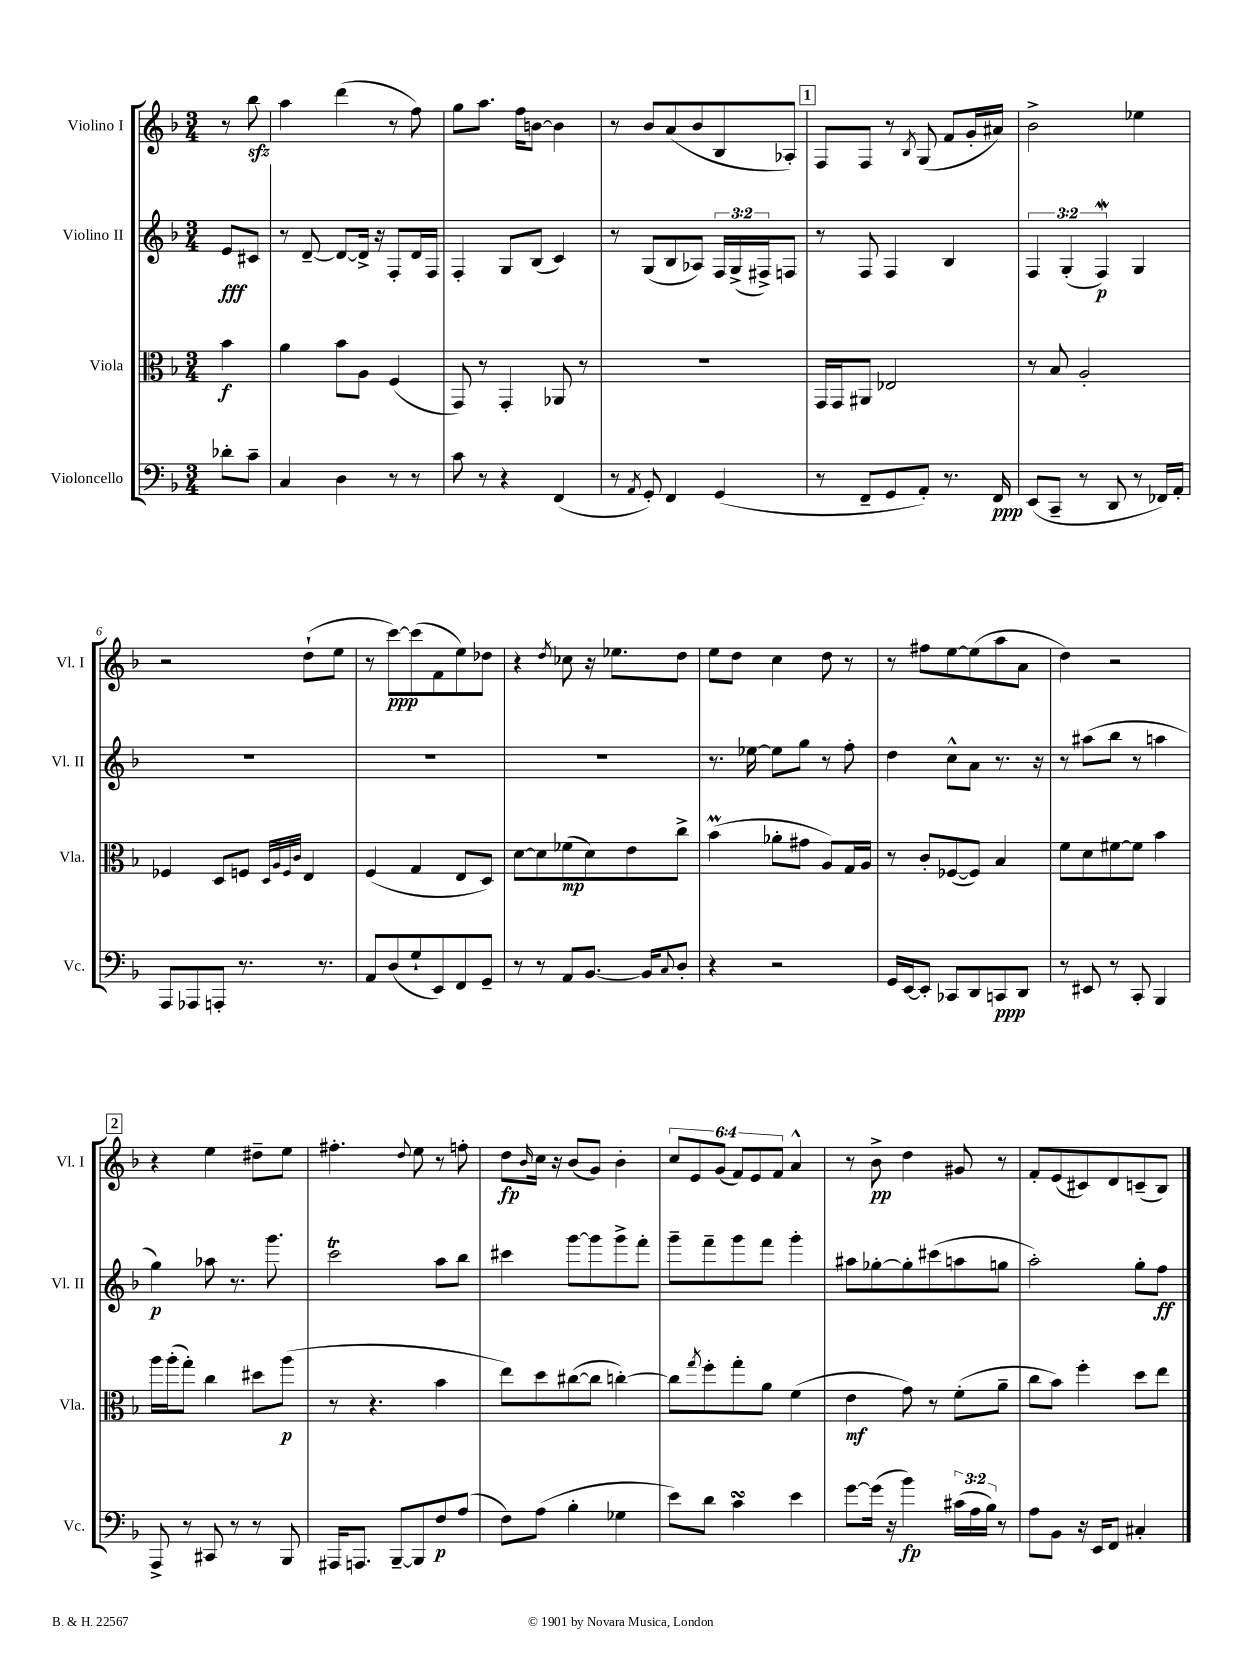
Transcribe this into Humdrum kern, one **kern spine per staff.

**kern	**dynam	**kern	**dynam	**kern	**dynam	**kern	**dynam
*part4	*part4	*part3	*part3	*part2	*part2	*part1	*part1
*staff4	*staff4	*staff3	*staff3	*staff2	*staff2	*staff1	*staff1
*I"Violoncello	*	*I"Viola	*	*I"Violino II	*	*I"Violino I	*
*I'Vc.	*	*I'Vla.	*	*I'Vl. II	*	*I'Vl. I	*
*clefF4	*	*clefC3	*	*clefG2	*	*clefG2	*
*k[b-]	*	*k[b-]	*	*k[b-]	*	*k[b-]	*
*M3/4	*	*M3/4	*	*M3/4	*	*M3/4	*
=	=	=	=	=	=	=	=
8d-X'\L	.	4b-\	f	8e/L	fff	8r	.
8c~\J	.	.	.	8c#X/J	.	8bb-zz\	.
=1	=1	=1	=1	=1	=1	=1	=1
4C/	.	4a\	.	8r	.	4aa\	.
.	.	.	.	[8d~/	.	.	.
4D\	.	8b-\L	.	8d/L_	.	(4ddd\	.
.	.	8A\J	.	16d^/Jk]	.	.	.
.	.	.	.	16r	.	.	.
8r	.	(4F/	.	8F'/L	.	8r	.
8r	.	.	.	16d/L	.	8ff\)	.
.	.	.	.	16F/JJ	.	.	.
=2	=2	=2	=2	=2	=2	=2	=2
8c\	.	8GG/)	.	4F'/	.	8gg\L	.
8r	.	8r	.	.	.	8.aa\J	.
4r	.	4GG'/	.	8G/L	.	.	.
.	.	.	.	.	.	16ff\KL	.
.	.	.	.	(8B-/J	.	[8bn\J	.
(4FF/	.	8AA-X/	.	4c/)	.	4b\]	.
.	.	8r	.	.	.	.	.
=3	=3	=3	=3	=3	=3	=3	=3
8r	.	2.r	.	8r	.	8r	.
8qAA/	.	.	.	.	.	.	.
8GG'/)	.	.	.	(8G/L	.	8b-/L	.
4FF/	.	.	.	8B-/	.	(8a/	.
.	.	.	.	8A-X/J)	.	8b-/	.
(4GG/	.	.	.	24F/LL	.	8B-/	.
.	.	.	.	(24G^/	.	.	.
.	.	.	.	24F#X^/J)	.	.	.
.	.	.	.	8Fn/J	.	8A-X'/J)	.
!!LO:REH:place=s1:t=1
=4	=4	=4	=4	=4	=4	=4	=4
8r	.	16GG/LL	.	8r	.	8F/L	.
.	.	16GG/J	.	.	.	.	.
8FF~/L	.	8AA#X/J	.	8F/	.	8F/J	.
8GG/	.	2E-X/	.	4F/	.	8r	.
.	.	.	.	.	.	8qB-/	.
8AA'/J)	.	.	.	.	.	(8G/	.
8.r	.	.	.	4B-/	.	8f/L	.
.	.	.	.	.	.	16g'/L	.
16FF/	ppp	.	.	.	.	16a#X/JJ)	.
=5	=5	=5	=5	=5	=5	=5	=5
(8EE/L	.	8r	.	6F/	.	2b-^\	.
8CC~/J	.	8B-/	.	.	.	.	.
.	.	.	.	(6G'/	.	.	.
8r	.	2A'/	.	.	.	.	.
.	.	.	.	6Fw/)	p	.	.
8DD/	.	.	.	.	.	.	.
8r	.	.	.	4G/	.	4ee-X\	.
16FF-X/LL)	.	.	.	.	.	.	.
16AA'/JJ	.	.	.	.	.	.	.
!!LO:LB:g=z
=6	=6	=6	=6	=6	=6	=6	=6
8AAA/L	.	4F-X/	.	2.r	.	2r	.
8AAA-X/	.	.	.	.	.	.	.
8AAAn'/J	.	8D/L	.	.	.	.	.
8.r	.	8Fn/J	.	.	.	.	.
.	.	32qqD/LLL	.	.	.	.	.
.	.	32qqA/	.	.	.	.	.
.	.	32qqF/	.	.	.	.	.
.	.	32qqc/JJJ	.	.	.	.	.
.	.	4E/	.	.	.	(8dd`\L	.
8.r	.	.	.	.	.	.	.
.	.	.	.	.	.	8ee\J	.
=7	=7	=7	=7	=7	=7	=7	=7
8AA/L	.	(4F/	.	2.r	.	8r	.
(8D/	.	.	.	.	.	[8ccc\L)	ppp
8G`/	.	4G/	.	.	.	(8ccc\]	.
8EE/)	.	.	.	.	.	8f\	.
8FF/	.	8E/L	.	.	.	8ee\)	.
8GG~/J	.	8D/J)	.	.	.	8dd-X\J	.
=8	=8	=8	=8	=8	=8	=8	=8
8r	.	[8d\L	.	2.r	.	4r	.
8r	.	8d\]	.	.	.	.	.
.	.	.	.	.	.	8qdd/	.
8AA/L	.	(8f-X\	mp	.	.	8cc-X\	.
[8.BB-/J	.	8d\)	.	.	.	16r	.
.	.	.	.	.	.	8.ee-X\L	.
.	.	8e\	.	.	.	.	.
16BB-/KL]	.	.	.	.	.	.	.
8qqC/	.	.	.	.	.	.	.
8D'/J	.	8cc^\J	.	.	.	8dd\J	.
=9	=9	=9	=9	=9	=9	=9	=9
4r	.	(4b-M\	.	8.r	.	8ee\L	.
.	.	.	.	.	.	8dd\J	.
.	.	.	.	[16ee-X\	.	.	.
2r	.	8a-X'\L	.	8ee-\L]	.	4cc\	.
.	.	8g#X\J	.	8gg\J	.	.	.
.	.	8A/L)	.	8r	.	8dd\	.
.	.	16G/L	.	8ff'\	.	8r	.
.	.	16A/JJ	.	.	.	.	.
=10	=10	=10	=10	=10	=10	=10	=10
16GG/LL	.	8r	.	4dd\	.	8r	.
[16EE/J	.	.	.	.	.	.	.
8EE'/J]	.	8c'/L	.	.	.	8ff#X\L	.
8CC-X/L	.	([8F-X/	.	8cc^^\L	.	[8ee\	.
8DD/	.	8F-/J])	.	8a\J	.	(8ee\]	.
8CCn/	ppp	4B-/	.	8.r	.	8aa\	.
8DD/J	.	.	.	.	.	8a\J	.
.	.	.	.	16r	.	.	.
=11	=11	=11	=11	=11	=11	=11	=11
8r	.	8f\L	.	8r	.	4dd\)	.
8EE#X/	.	8d\	.	(8aa#X\L	.	.	.
8r	.	[8f#X\	.	8bb-\J	.	2r	.
8CC'/	.	8f#\J]	.	8r	.	.	.
4BBB-/	.	4b-\	.	4aan\	.	.	.
!!LO:LB:g=z
!!LO:REH:place=s1:t=2
=12	=12	=12	=12	=12	=12	=12	=12
8AAA^/	.	16aa\LL	.	4gg\)	p	4r	.
.	.	(16aa'\J	.	.	.	.	.
8r	.	8gg'\J)	.	.	.	.	.
8CC#X/	.	4cc\	.	8aa-X\	.	4ee\	.
8r	.	.	.	8.r	.	.	.
8r	.	8dd#X\L	.	.	.	8dd#X~\L	.
.	.	.	.	8.ggg\	.	.	.
8BBB-/	.	(8aa\J	p	.	.	8ee\J	.
=13	=13	=13	=13	=13	=13	=13	=13
16AAA#X/KL	.	8r	.	2cccT\	.	4.ff#X'\	.
8.AAAn/J	.	.	.	.	.	.	.
.	.	4.r	.	.	.	.	.
[8BBB-~/L	.	.	.	.	.	.	.
.	.	.	.	.	.	8qqdd/	.
8BBB-/]	.	.	.	.	.	8ee\	.
8F/	p	4b-\	.	8aa\L	.	8r	.
(8A/J	.	.	.	8bb-\J	.	8ffn'\	.
=14	=14	=14	=14	=14	=14	=14	=14
8F\L)	.	8ee\L)	.	4ccc#X\	.	8dd\L	fp
.	.	.	.	.	.	16qqb-/	.
(8A\J	.	8dd\	.	.	.	16cc\Jk	.
.	.	.	.	.	.	16r	.
4B-'\	.	([8cc#X\	.	[8ggg\L	.	(8b-/L	.
.	.	8cc#\J]	.	8ggg\]	.	8g/J)	.
4G-X\	.	[4ccn'\)	.	8ggg^\	.	4b-'\	.
.	.	.	.	8fff'\J	.	.	.
=15	=15	=15	=15	=15	=15	=15	=15
8e\L)	.	8cc\L]	.	8ggg~\L	.	12cc/L	.
.	.	.	.	.	.	12e/	.
.	.	8qgg/	.	.	.	.	.
8d\J	.	8ff'\	.	8fff~\	.	.	.
.	.	.	.	.	.	(12g/J	.
4csSSS\	.	8gg'\	.	8ggg\	.	12f/L)	.
.	.	.	.	.	.	12e/	.
.	.	8a\J	.	8fff\J	.	.	.
.	.	.	.	.	.	12f/J	.
4e\	.	(4f\	.	4ggg'\	.	4a^^/	.
=16	=16	=16	=16	=16	=16	=16	=16
[8g\L	.	4e\	mf	8aa#X\L	.	8r	.
(16g\Jk]	.	.	.	[8gg-X'\	.	8b-^\	pp
16r	.	.	.	.	.	.	.
4b-\)	fp	8g\)	.	8gg-'\]	.	4dd\	.
.	.	8r	.	(8ccc#X\	.	.	.
(24c#X\LL	.	(8f'\L	.	8aan\	.	8g#X/	.
24A\	.	.	.	.	.	.	.
24B-\JJ)	.	.	.	.	.	.	.
8r	.	8a~\J	.	8ggn\J	.	8r	.
=17	=17	=17	=17	=17	=17	=17	=17
8A\L	.	8cc\L	.	2aa'\)	.	8f'/L	.
8BB-\J	.	8b-\J)	.	.	.	(8e/	.
16r	.	4ff'\	.	.	.	8c#X/)	.
16EE/KL	.	.	.	.	.	.	.
8FF/J	.	.	.	.	.	8d/	.
4C#X'/	.	8dd\L	.	8gg'\L	.	(8cn~/	.
.	.	8ee\J	.	8ff\J	ff	8B-/J)	.
==	==	==	==	==	==	==	==
*-	*-	*-	*-	*-	*-	*-	*-
